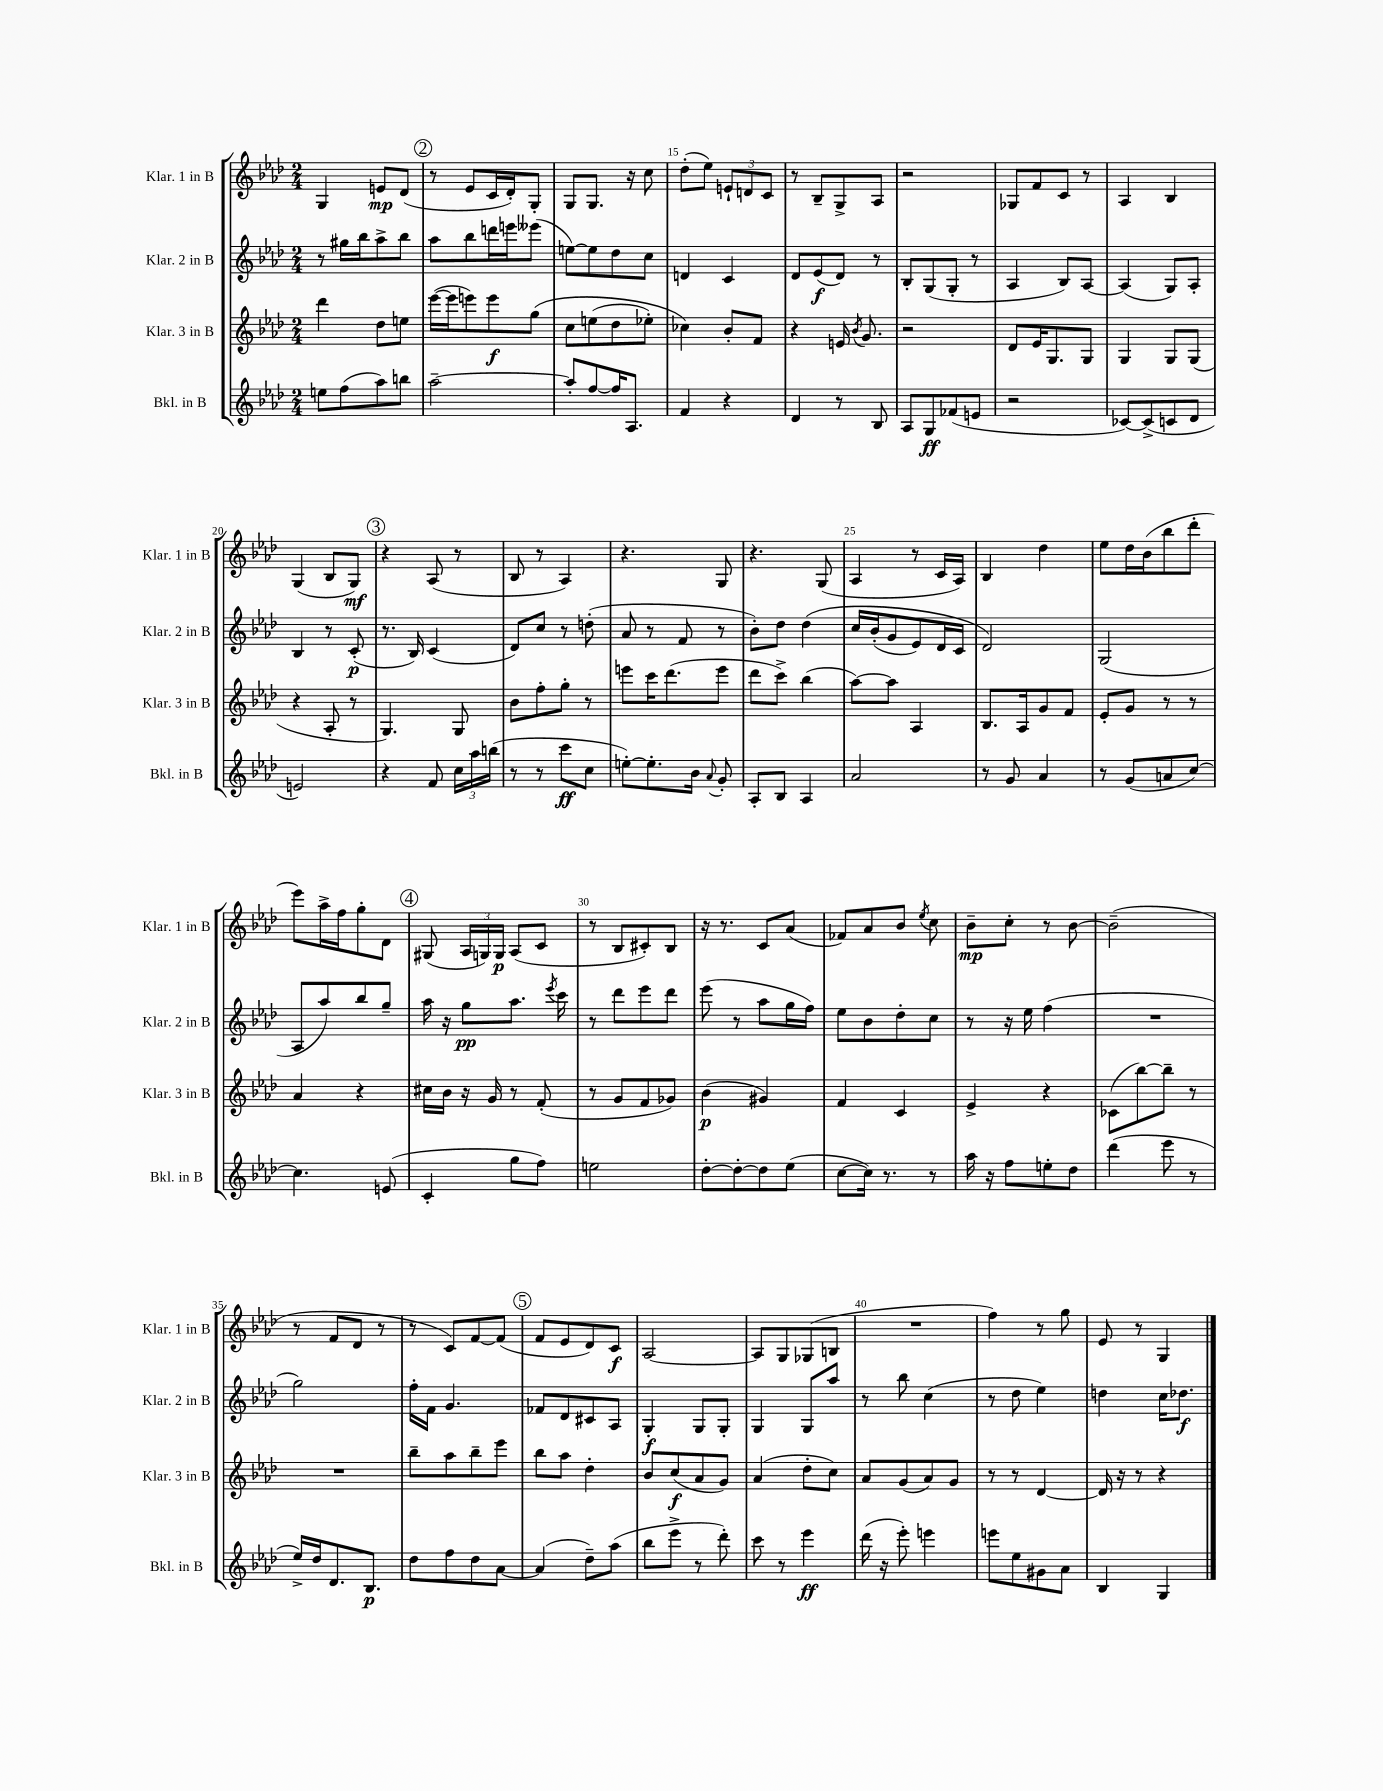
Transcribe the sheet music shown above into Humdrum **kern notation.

**kern	**kern	**kern	**kern
*staff4	*staff3	*staff2	*staff1
*clefG2	*clefG2	*clefG2	*clefG2
*k[b-e-a-d-]	*k[b-e-a-d-]	*k[b-e-a-d-]	*k[b-e-a-d-]
*M2/4	*M2/4	*M2/4	*M2/4
8ee	4ddd-	8r	4G
(8ff	.	16gg#	.
.	.	16bb-	.
8aa-)	8dd-	8aa-^	8e
8bb	8ee	8bb-	(8d-
=	=	=	=
[2aa-~	([16eee-	8aa-	8r
.	16eee-]	.	.
.	8eee)	8bb-	8e-
.	8eee	16ddd	16c
.	.	16eee	16d-')
.	&(8gg	(8eee--	8G'
=	=	=	=
8aa-']	8cc	[8ee)	8G
[8ff	(8ee	8ee]	8.G
16ff]	8dd-	8dd-	.
8.A-	.	.	16r
.	8ee-')	8cc	8cc
=	=	=	=
4f	4cc-&)	4d	(8dd-'
.	.	.	8ee-)
4r	8b-'	4c	12e`
.	.	.	12d
.	8f	.	.
.	.	.	12c
=	=	=	=
4d-	4r	8d-	8r
.	.	(8e-	8B-~
8r	16e	8d-)	8G^
.	8qb-	.	.
.	8.g	.	.
8B-	.	8r	8A-
=	=	=	=
8A-	2r	8B-'	2r
8G	.	(8G	.
(8f-	.	8G'	.
8e	.	8r	.
=	=	=	=
2r	8d-	4A-	8G-
.	16e-	.	8f
.	8.G	.	.
.	.	8B-)	8c
.	8G	[8A-	8r
=	=	=	=
[8c-)	4G	(4A-]	4A-
(8c-^]	.	.	.
8c	8G	8G)	4B-
8d-	(8G	8A-'	.
=	=	=	=
2e)	4r	4B-	(4G
.	8A-'	8r	8B-
.	8r	(8c'	8G)
=	=	=	=
4r	4.G)	8.r	4r
.	.	16B-)	.
8f	.	(4c	(8A-
24cc	8G	.	8r
24aa-	.	.	.
(24bb	.	.	.
=	=	=	=
8r	8b-	8d-)	8B-
8r	8ff'	8cc	8r
8ccc	8gg'	8r	4A-)
8cc	8r	(8dd'	.
=	=	=	=
[8ee')	8eee	8a-	4.r
8.ee']	16ccc	8r	.
.	(8.ddd-	.	.
.	.	8f	.
16b-	.	.	.
8qqa-	.	.	.
8g'	8eee	8r	8G
=	=	=	=
8A-'	8ddd-	8b-')	4.r
8B-	8ccc^)	8dd-	.
4A-	(4bb-	&(4dd-	.
.	.	.	(8G
=	=	=	=
2a-	[8aa-)	16cc	4A-
.	.	(16b-'	.
.	8aa-]	8g	.
.	4A-	8e-)	8r
.	.	16d-	16c
.	.	16c	16A-)
=	=	=	=
8r	8.B-	2d-&)	4B-
8g	.	.	.
.	16A-	.	.
4a-	8g	.	4dd-
.	8f	.	.
=	=	=	=
8r	8e-'	(2G	8ee-
(8g	8g	.	16dd-
.	.	.	(16b-
8a	8r	.	8bb-
[8cc)	8r	.	8ddd-'
=	=	=	=
4.cc]	4a-	8A-	8eee-)
.	.	8aa-)	16aa-^
.	.	.	16ff
.	4r	8bb-	8gg'
(8e	.	8gg~	8d-
=	=	=	=
4c'	16cc#	16aa-	(8G#
.	16b-	16r	.
.	16r	8gg	24A-
.	.	.	24G)
.	16g	.	.
.	.	.	24G
8gg	8r	8.aa-	(8A-
8ff)	(8f'	.	8c
.	.	8qeee-	.
.	.	16ccc	.
=	=	=	=
2ee	8r	8r	8r
.	8g	8ddd-	8B-
.	8f	8eee-	8c#')
.	8g-)	8ddd-	8B-
=	=	=	=
[8dd-'	(4b-	(8eee-	16r
.	.	.	8.r
8dd-'_	.	8r	.
8dd-]	4g#)	8aa-	8c
(8ee-	.	16gg	(8a-
.	.	16ff)	.
=	=	=	=
[8cc	4f	8ee-	8f-)
16cc])	.	8b-	8a-
8.r	.	.	.
.	4c	8dd-'	8b-
.	.	.	8qee-
8r	.	8cc	8cc
=	=	=	=
16aa-	4e-^	8r	8b-~
16r	.	.	.
8ff	.	16r	8cc'
.	.	16ee-	.
8ee'	4r	(4ff	8r
8dd-	.	.	[8b-
=	=	=	=
(4ddd-	(8c-	2r	(2b-~]
.	[8bb-)	.	.
8eee-	8bb-~]	.	.
8r	8r	.	.
=	=	=	=
16ee-^)	2r	2gg)	8r
16dd-	.	.	.
8.d-	.	.	8f
.	.	.	8d-
8.B-	.	.	.
.	.	.	8r
=	=	=	=
8dd-	8bb-~	16ff'	8r
.	.	16f	.
8ff	8aa-	4.g	8c)
8dd-	8bb-~	.	[8f
[8a-	8eee-	.	(8f]
=	=	=	=
(4a-]	8bb-	8f-	8f
.	8aa-	8d-	8e-
8dd-~)	4dd-'	8c#	8d-)
(8aa-	.	8A-	8c
=	=	=	=
8bb-	8b-	4G'	[2A-
8eee-^	(8cc	.	.
8r	8a-	8G	.
8ddd-')	8g)	8G'	.
=	=	=	=
8ccc	(4a-	4G	8A-]
8r	.	.	8G
4eee-	8dd-'	8G	(8G-
.	8cc)	8aa-	8B
=	=	=	=
(16ddd-	8a-	8r	2r
16r	.	.	.
8eee-')	(8g	8bb-	.
4eee	8a-)	(4cc	.
.	8g	.	.
=	=	=	=
8eee	8r	8r	4ff)
8ee-	8r	8dd-	.
8g#	[4d-	4ee-)	8r
8a-	.	.	8gg
=	=	=	=
4B-	16d-]	4dd	8e-
.	16r	.	.
.	8r	.	8r
4G	4r	16cc	4G
.	.	8.dd-	.
==	==	==	==
*-	*-	*-	*-
